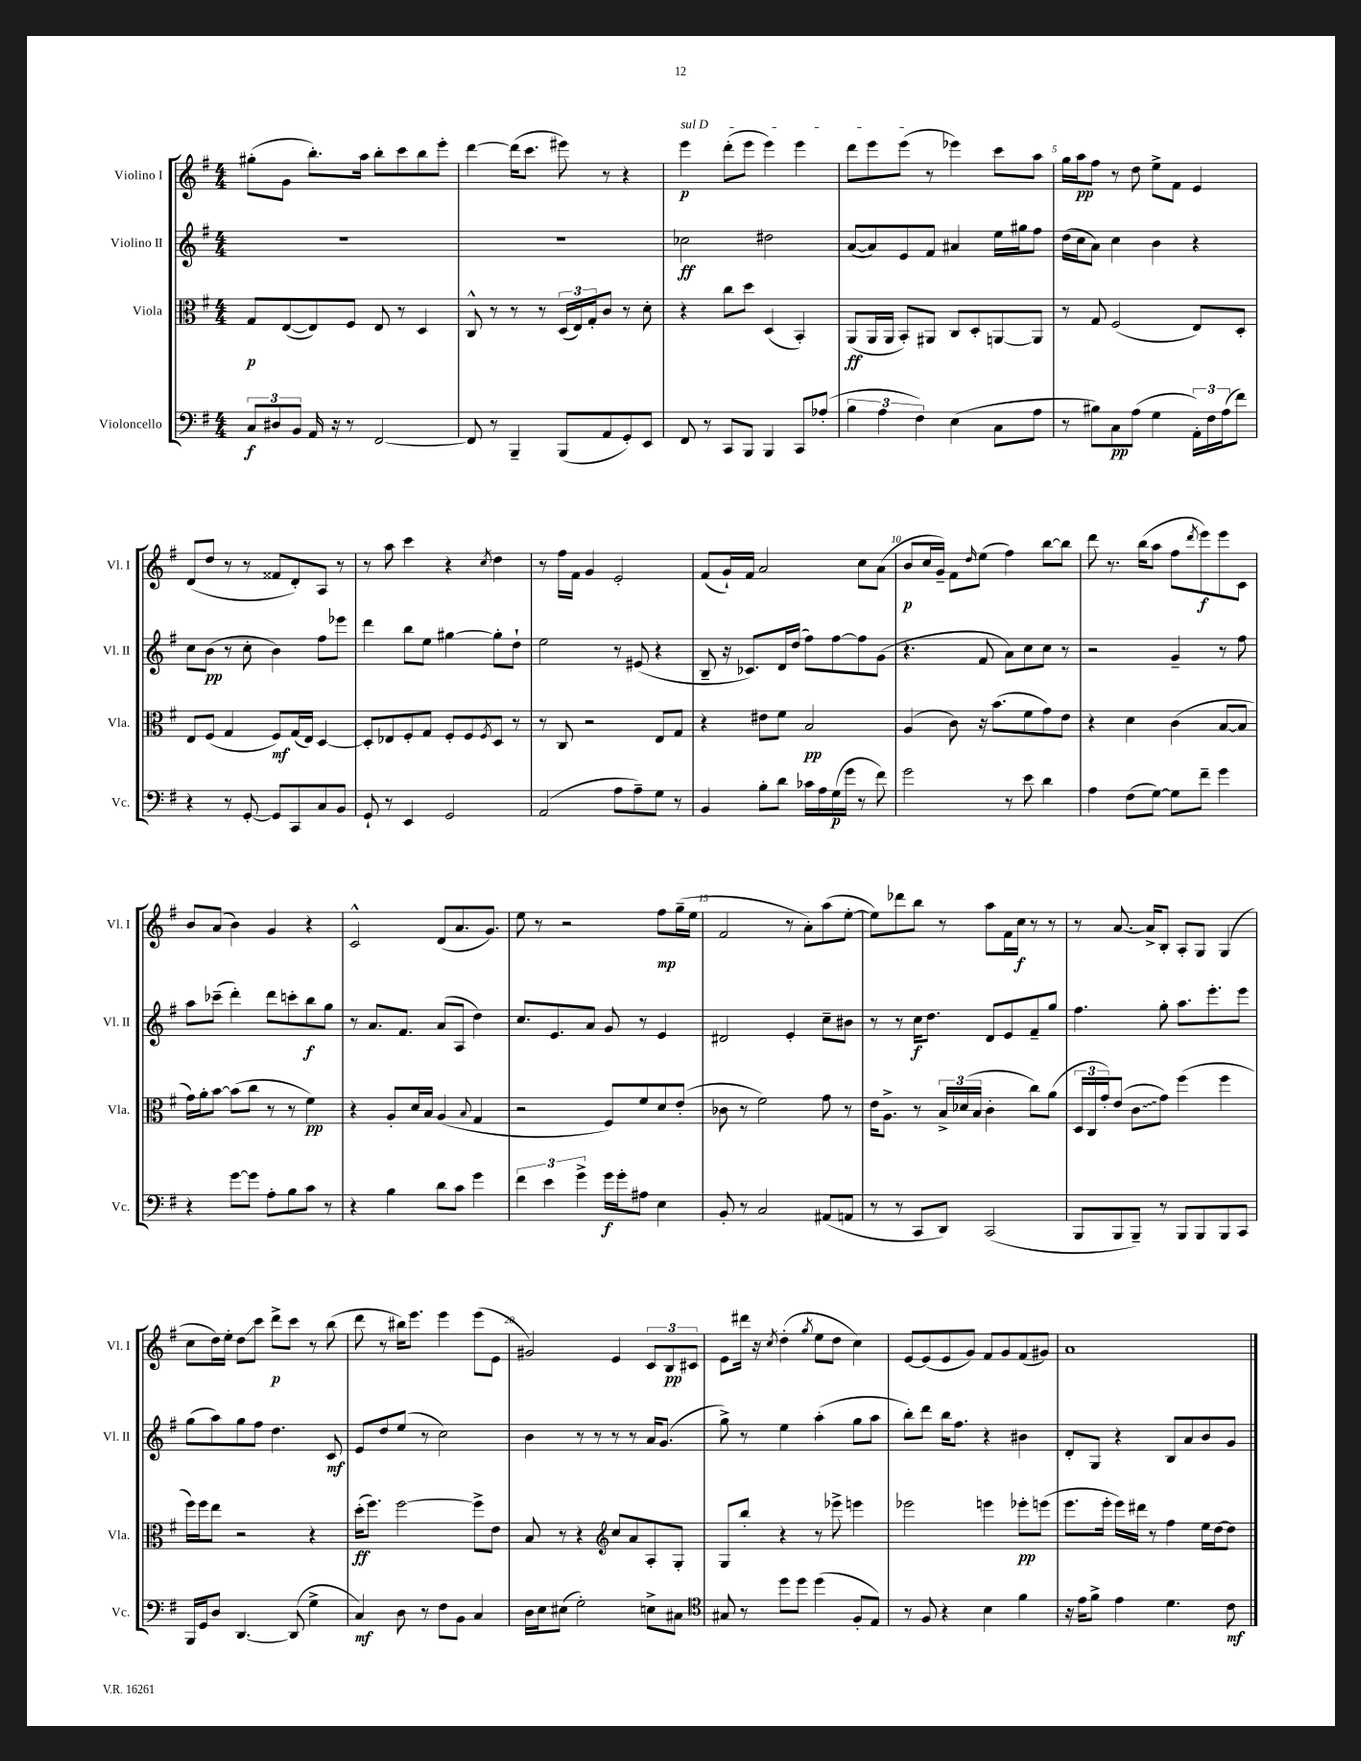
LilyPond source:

<<
\new StaffGroup <<
\new Staff = "s0" \with { instrumentName = "Violino I" shortInstrumentName = "Vl. I" } {
    \clef treble \key g \major \numericTimeSignature \time 4/4
    gis''8-.( g'8 b''8.-.) a''16 b''8-. c'''8 b''8 e'''8-. |
    d'''4~ d'''16( c'''8. eis'''8) r8 r4 |
    \once \override TextSpanner.bound-details.left.text = \markup { \italic "sul D" } e'''4\p\startTextSpan d'''8-.( e'''8 e'''4) e'''4 |
    d'''8 e'''8 e'''8\stopTextSpan( r8 ees'''4) c'''8 a''8 |
    g''16 a''16\pp fis''8 r8 d''8 e''8-> fis'8 e'4 |
    d'8( d''8 r8 r8 fisis'8 d'8-.) a8 r8 |
    r8 a''8 c'''4 r4 \acciaccatura { c''8 } d''4 |
    r8 fis''16 fis'16 g'4 e'2-. |
    fis'8( g'16-!) fis'16 a'2 c''8 a'8( |
    b'8\p c''16 g'16--) fis'8 \grace { d''16 } e''8( fis''4) b''8~ b''8 |
    d'''8 r8. b''16( a''8 fis''8 \acciaccatura { d'''8 } e'''8\f) e'''8 c'8 |
    b'8 a'8( b'4) g'4 r4 |
    c'2-^ d'8( a'8. g'8.) |
    e''8 r8 r2 fis''8\mp g''16--( e''16 |
    fis'2 r8 a'8-.) a''8( e''8~-. |
    e''8) des'''8 b''8 r8 a''8 fis'16 c''16\f r8 r8 |
    r8 a'8.~ a'16-> b8-. a8-. g8 g4( |
    c''8 d''16) e''16-. d''8\glissando c'''8 d'''8->\p c'''8 r8 b''8( |
    d'''8 r8 bis''16) e'''8. e'''4 e'''8( e'8 |
    gis'2) e'4 \tuplet 3/2 { c'8 b8\pp cis'8 } |
    e'8 dis'''16 r16 \acciaccatura { c''8 } d''4-.( \acciaccatura { g''8 } e''8 d''8 c''4) |
    e'8~ e'8( e'8 g'8) fis'8 g'8 fis'8( gis'8) |
    a'1 \bar "|." |
}
\new Staff = "s1" \with { instrumentName = "Violino II" shortInstrumentName = "Vl. II" } {
    \clef treble \key g \major \numericTimeSignature \time 4/4
    R1 |
    R1 |
    ces''2\ff dis''2 |
    a'8~( a'8) e'8 fis'8 ais'4 e''16 gis''16 fis''8 |
    d''16( c''16 a'8) c''4 b'4 r4 |
    c''8 b'8\pp( r8 c''8-. b'4) fis''8 ees'''8 |
    d'''4 b''8 e''8 gis''4~ gis''8-. d''8-! |
    e''2 r8 eis'8( r4 |
    b8-- r16 ces'8.) d'16 d''16( fis''8) fis''8~ fis''8 g'8( |
    r4. fis'8 a'8) c''8 c''8 r8 |
    r2 g'4-- r8 fis''8 |
    a''8 ces'''8--( d'''4-.) d'''8 c'''8-. b''8\f g''8 |
    r8 a'8. fis'8. a'8( a8 d''4) |
    c''8. e'8. a'8 g'8 r8 e'4 |
    dis'2 e'4-. c''8-- bis'8 |
    r8 r8 c''16\f d''8. d'8 e'8 fis'8-- g''8 |
    fis''4. g''8-. a''8. e'''8.-. e'''8 |
    g''8( a''8) g''8 fis''8 d''4. c'8\mf |
    e'8 d''8 e''8( r8 c''2) |
    b'4 r8 r8 r8 r8 a'16 g'8.( |
    g''8->) r8 e''4 a''4-.( g''8 a''8 |
    b''8-.) d'''8 b''16 fis''8. r4 bis'4 |
    d'8-. g8 r4 b8 a'8 b'8 g'8 \bar "|." |
}
\new Staff = "s2" \with { instrumentName = "Viola" shortInstrumentName = "Vla." } {
    \clef alto \key g \major \numericTimeSignature \time 4/4
    g8\p e8~( e8) fis8 e8 r8 d4 |
    c8-^ r8 r8 r8 \tuplet 3/2 { d16( e16) g16-. } c'8 r8 d'8-. |
    r4 c''8 d''8 d4( b,4-.) |
    a,8\ff( a,16 a,16 b,8-.) ais,8 c8 d8-. a,8~ a,8 |
    r8 g8 fis2( e8) d8-. |
    e8 fis8( g4 fis8\mf) g16( e16) d4~ |
    d8-. ees8 fis8-. g8 fis8-. fis8 \acciaccatura { fis8 } d8 r8 |
    r8 c8 r2 e8 g8 |
    r4 eis'8 fis'8 b2\pp |
    a4( c'8) r16 b'8.( fis'8 g'8) e'8 |
    r4 d'4 c'4( b8~ b8 |
    g'16) a'16-. b'8~ b'8( c''8 r8 r8 fis'4\pp) |
    r4 a8-. d'16 b16 a4( \appoggiatura { b8 } g4 |
    r2 fis8) fis'8 d'8 e'8-.( |
    ces'8 r8 fis'2) g'8 r8 |
    e'16 a8.-> r8 \tuplet 3/2 { b16-> des'16( b16 } c'4-. c''8) a'8( |
    \tuplet 3/2 { d16 c16 g'16-.) } e'8( \once \override Glissando.style = #'zigzag c'8\glissando g'8) fis''4( fis''4 |
    fis''16) fis''16 e''8 r2 r4 |
    d''16-.\ff( fis''8.) fis''2~ fis''8-> e'8 |
    b8 r8 r4 \clef treble c''8 a'8 a8-. g8-. |
    g8 b''8-. r4 r8 ees'''8-> e'''4 |
    ees'''2 e'''4 ees'''8-.\pp e'''8( |
    e'''8. e'''16-. e'''16) dis'''16 r8 fis''4 e''16 d''16~ d''8 \bar "|." |
}
\new Staff = "s3" \with { instrumentName = "Violoncello" shortInstrumentName = "Vc." } {
    \clef bass \key g \major \numericTimeSignature \time 4/4
    \tuplet 3/2 { c8\f dis8 b,8 } a,16 r16 r8 fis,2~ |
    fis,8 r8 b,,4-- b,,8( a,8 g,8-.) e,8 |
    fis,8 r8 c,8 b,,8 b,,4 c,8 aes8-.( |
    \tuplet 3/2 { b4 a4 fis4) } e4( c8 a8 |
    r8 bis8) c8\pp a8( g4 \tuplet 3/2 { a,16-.) fis16 a16( } fis'8) |
    r4 r8 g,8~-. g,8 c,8 c8 b,8 |
    g,8-! r8 e,4 g,2 |
    a,2( a8 a8--) g8 r8 |
    b,4 b8-. d'8 ces'16 a16 g16\p( g'16 r8 fis'8) |
    g'2 r8 e'8 d'4 |
    a4 fis8( g8~) g8 fis'8-- g'4 |
    r4 g'8~ g'8 a8-. b8 c'8 r8 |
    r4 b4 d'8 c'8 g'4 |
    \tuplet 3/2 { fis'4 e'4 g'4-> } g'16\f g'16-. ais8 e4 |
    b,8-. r8 c2 ais,8( a,8 |
    r8 r8 c,8 d,8) c,2( |
    b,,8 b,,8 b,,8--) r8 b,,8 b,,8 b,,8 c,8 |
    b,,16 g,16 d8 d,4.~ d,8( g4-> |
    c4\mf) d8 r8 fis8 b,8 c4 |
    d16 e16 eis8( g2-.) e8-> cis8 |
    \clef tenor gis8 r8 d''8 d''8 d''4( fis8-. e8) |
    r8 fis8 r4 b4 fis'4 |
    r16 e'16 fis'8-> e'4 d'4. c'8\mf \bar "|." |
}
>>
>>
\layout { \context { \Score \override BarNumber.break-visibility = ##(#f #t #t) barNumberVisibility = #(every-nth-bar-number-visible 5) } }
